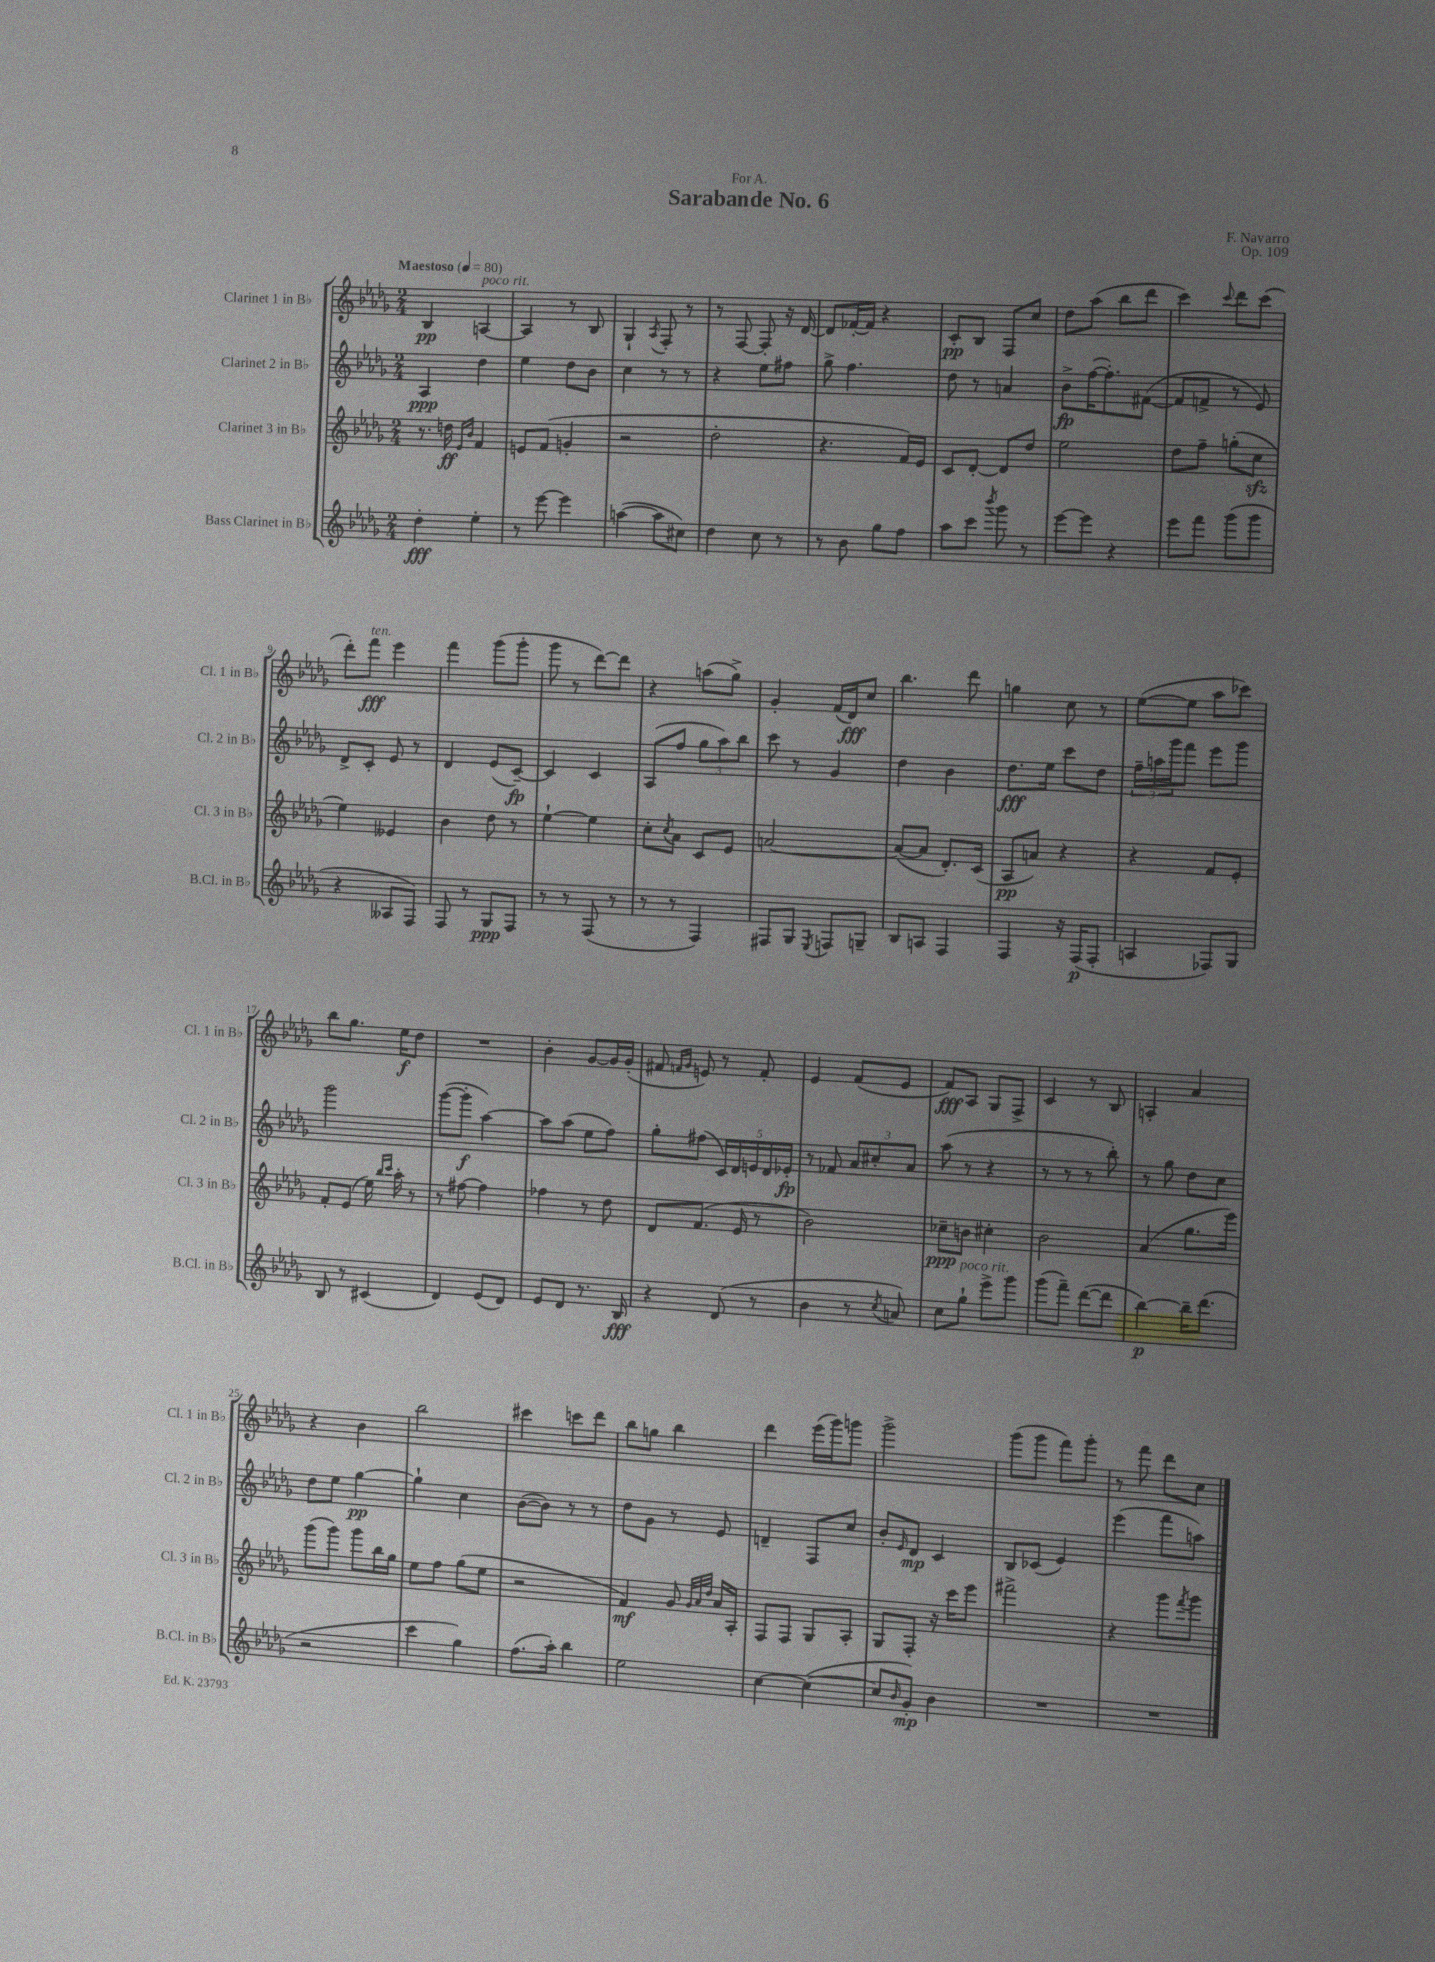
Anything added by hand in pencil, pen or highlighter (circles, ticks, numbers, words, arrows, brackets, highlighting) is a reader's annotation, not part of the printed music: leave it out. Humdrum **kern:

**kern	**kern	**kern	**kern
*staff4	*staff3	*staff2	*staff1
*clefG2	*clefG2	*clefG2	*clefG2
*k[b-e-a-d-g-]	*k[b-e-a-d-g-]	*k[b-e-a-d-g-]	*k[b-e-a-d-g-]
*M2/4	*M2/4	*M2/4	*M2/4
*MM80	*MM80	*MM80	*MM80
4dd-'\	8.r	4A-/	4B-/
.	16dd\	.	.
.	16qqe-/LL	.	.
.	16qqb-/JJ	.	.
4ee-'\	4f/	4dd-\	[4A/
=	=	=	=
8r	8e/L	4ee-\	4A/]
[8eee-\	(8f/J	.	.
4eee-\]	4g'/	8dd-\L	8r
.	.	8b-\J	8B-/
=	=	=	=
([4aa\	2r	4cc\	4G-`/
.	.	.	8qA-/
8aa\]L	.	8r	8F'/
8cc#\J)	.	8r	8r
=	=	=	=
4dd-\	2dd-'\	4r	8r
.	.	.	[8F/
8cc\	.	8ee-\L	8F'/]
8r	.	8ff#\J	16r
.	.	.	[16d-/
=	=	=	=
8r	4.r	8gg-^\	8d-/]L
8b-\	.	4.ff\	[16f-'/L
.	.	.	16f-/]JJ
8gg-\L	.	.	4r
8ff\J	16f/LL)	.	.
.	16e-/JJ	.	.
=	=	=	=
8aa-\L	8c/L	8dd-\	8c'/L
8ccc\J	[8d-'/J	8r	8B-/J
8qbbb-/	.	.	.
8ggg-\	8d-/]L	4a/	8F/L
8r	8dd-/J	.	8cc/J
=	=	=	=
[8eee-\L	2ee-\	8b-^\L	8dd-\L
8eee-\]J	.	([16ff\K	(8aa-\J
.	.	8.ff'\])	.
4r	.	.	8bb-\L
.	.	([8f#\J	8ddd-\J
=	=	=	=
8eee-\L	8dd-\L	8f#/]L	4ccc\)
8fff\J	8ff~\J	8f^/J	.
.	.	.	8qqccc/
(8ggg-\L	(8gg'\L	8r	8ddd-\L
8ggg-\J	8cc\J	8e-/)	(8ccc\J
=	=	=	=
4r	4ee-\)	8d-^/L	8ddd-'\L)
.	.	8c'/J	8fff\J
8A--/L	4e--/	8e-/	4eee-\
8F/J)	.	8r	.
=	=	=	=
8F/	4b-\	4d-/	4fff\
8r	.	.	.
8G-/L	8dd-\	(8e-/L	(8ggg-\L
8F/J	8r	[8c~/J)	8ggg-'\J
=	=	=	=
8r	[4ee-`\	4c/]	8ggg-\
8r	.	.	8r
(8F/	4ee-\]	4c/	[8ddd-\L)
8r	.	.	8ddd-\]J
=	=	=	=
8r	8cc'\L	(8A-/L	4r
.	8qcc/	.	.
8r	8a-\J	8ff/J	.
4F/)	8c/L	12gg-\L	(8aa\L
.	.	12aa-\)	.
.	8e-/J	.	8gg-^\J)
.	.	12bb-\J	.
=	=	=	=
8F#/L	[2a/	8ccc\	4g-'/
8G-/J	.	8r	.
8qE-/	.	.	.
8F/L	.	4g-/	(16f/LL
.	.	.	16d-/J)
8G~/J	.	.	8cc/J
=	=	=	=
8B-/L	(8a/_L	4dd-\	4.bb-\
8A/J	8a/]J	.	.
4F/	8.d-'/L)	4b-\	.
.	.	.	8ddd-\
.	(16c/Jk	.	.
=	=	=	=
4F/	8A-/L	8.dd-\L	4gg\
.	8a/J)	.	.
.	.	16ee-\Jk	.
16r	4r	8ccc\L	8cc\
(16F/LK	.	.	.
8F'/J	.	8dd-\J	8r
=	=	=	=
4A/	4r	24ff~\LL	([8ee-\L
.	.	24aa\	.
.	.	24ggg-\J	.
.	.	8fff\J	8ee-\]J
8F-/L)	8f/L	8eee-\L	8aa-\L
8G-/J	8e-'/J	8ggg-\J	8ccc-\J)
=	=	=	=
8B-/	8f'/L	2ggg-\	8bb-\L
8r	(8e-/J	.	8.gg-\J
(4c#/	16ee-\)	.	.
.	16qqbb-/LL	.	.
.	16qqccc/JJ	.	.
.	16aa-'\	.	16ee-\LK
.	8r	.	8dd-\J
=	=	=	=
4d-/)	8r	([8ggg-\L	2r
.	[8ff#\	8ggg-'\]J	.
(8e-/L	4ff#\]	[4aa-\)	.
8d-/J)	.	.	.
=	=	=	=
8e-/L	4ff-\	8aa-\]L	4b-'\
8d-/J	.	(8aa-\J	.
8.r	8r	8ee-\L	[8g-/L
.	8dd-\	8ff\J)	16g-/]L
16B-/	.	.	(16g-'/JJ
=	=	=	=
4r	8d-/L	8gg-'\L	8f#/
.	.	.	16qqf/LL
.	.	.	16qqg-/JJ
.	(8.f/J	(8ff#\J	8e/)
(8d-/	.	20c/LL)	8r
.	.	20d-/	.
.	16e-/	.	.
.	.	20e/	.
8r	8r	.	8f'/
.	.	20d-/	.
.	.	20e-'/JJ	.
=	=	=	=
4b-\	2b-\)	8r	4e-/
.	.	8f-/	.
8r	.	12a-/L	(8f/L
.	.	12cc#'/	.
8qcc/	.	.	.
8a/)	.	.	8e-/J
.	.	12a-/J	.
=	=	=	=
8cc\L	8cc-~\L	(8aa-\	8f/L)
8gg-`\J	8b\J	8r	8A-/J
8eee-^\L	4cc#'\	4r	8G-/L
8ggg-\J	.	.	8F^/J
=	=	=	=
(8ggg-\L	2b-\	8r	4c/
8fff~\J)	.	8r	.
([8ddd-\L	.	8r	8r
8ddd-\]J	.	8bb-'\)	8B-/
=	=	=	=
[4bb-\)	(4a-/	8r	4A'/
.	.	8gg-\	.
16bb-~\]LK	8.gg-\L	8dd-\L	4a-/
(8.ddd-\J	.	.	.
.	.	8cc\J	.
.	16eee-\Jk)	.	.
=	=	=	=
2r	(8ggg-\L	8dd-\L	4r
.	8ggg-\J)	8ee-\J	.
.	8ggg-\L	[4gg-\	4b-\
.	16bb-\L	.	.
.	16gg-\JJ	.	.
=	=	=	=
4ccc\	8ee-\L	4gg-`\]	2bb-\
.	8ff\J	.	.
4gg-\)	(8gg-\L	4cc\	.
.	8ee-\J	.	.
=	=	=	=
(8.ff\L	2r	([8b-\L	4ccc#\
.	.	8b-\]J)	.
16aa-'\Jk)	.	.	.
4bb-\	.	8r	8ccc\L
.	.	8r	8ddd-\J
=	=	=	=
2ee-\	4f/)	8dd-\L	8bb-\L
.	.	8g-\J	8gg\J
.	8g-/	8r	4bb-\
.	32qqg-/LLL	.	.
.	32qqa-/	.	.
.	32qqdd-/JJJ	.	.
.	16a-/LL	8e-/	.
.	16A-'/JJ	.	.
=	=	=	=
[4cc\	8F/L	4d~/	4ddd-\
.	8F/J	.	.
(4cc\_	8G-/L	8F/L	(16eee-\LL
.	.	.	16ggg-\J)
.	8A-'/J	8cc/J	8ggg\J
=	=	=	=
8cc/]L	8G-/L	8b-'/L	2ggg-^\
16qqb-/	.	16qqe-/	.
8g-'/J)	8F'/J	8d-/J	.
4b-\	16r	4c/	.
.	16ccc\LK	.	.
.	8eee-\J	.	.
=	=	=	=
2r	2fff#^\	8B-/L	(8ggg-\L
.	.	(8c-/J	8ggg-\J
.	.	4e-/)	8fff\L)
.	.	.	8ggg-'\J
=	=	=	=
2r	4r	(4eee-\	8r
.	.	.	8fff\
.	8ggg-\L	8fff\L	8ddd-\L
.	8qfff/	.	.
.	8ggg-\J	8aa\J)	8cc\J
==	==	==	==
*-	*-	*-	*-
